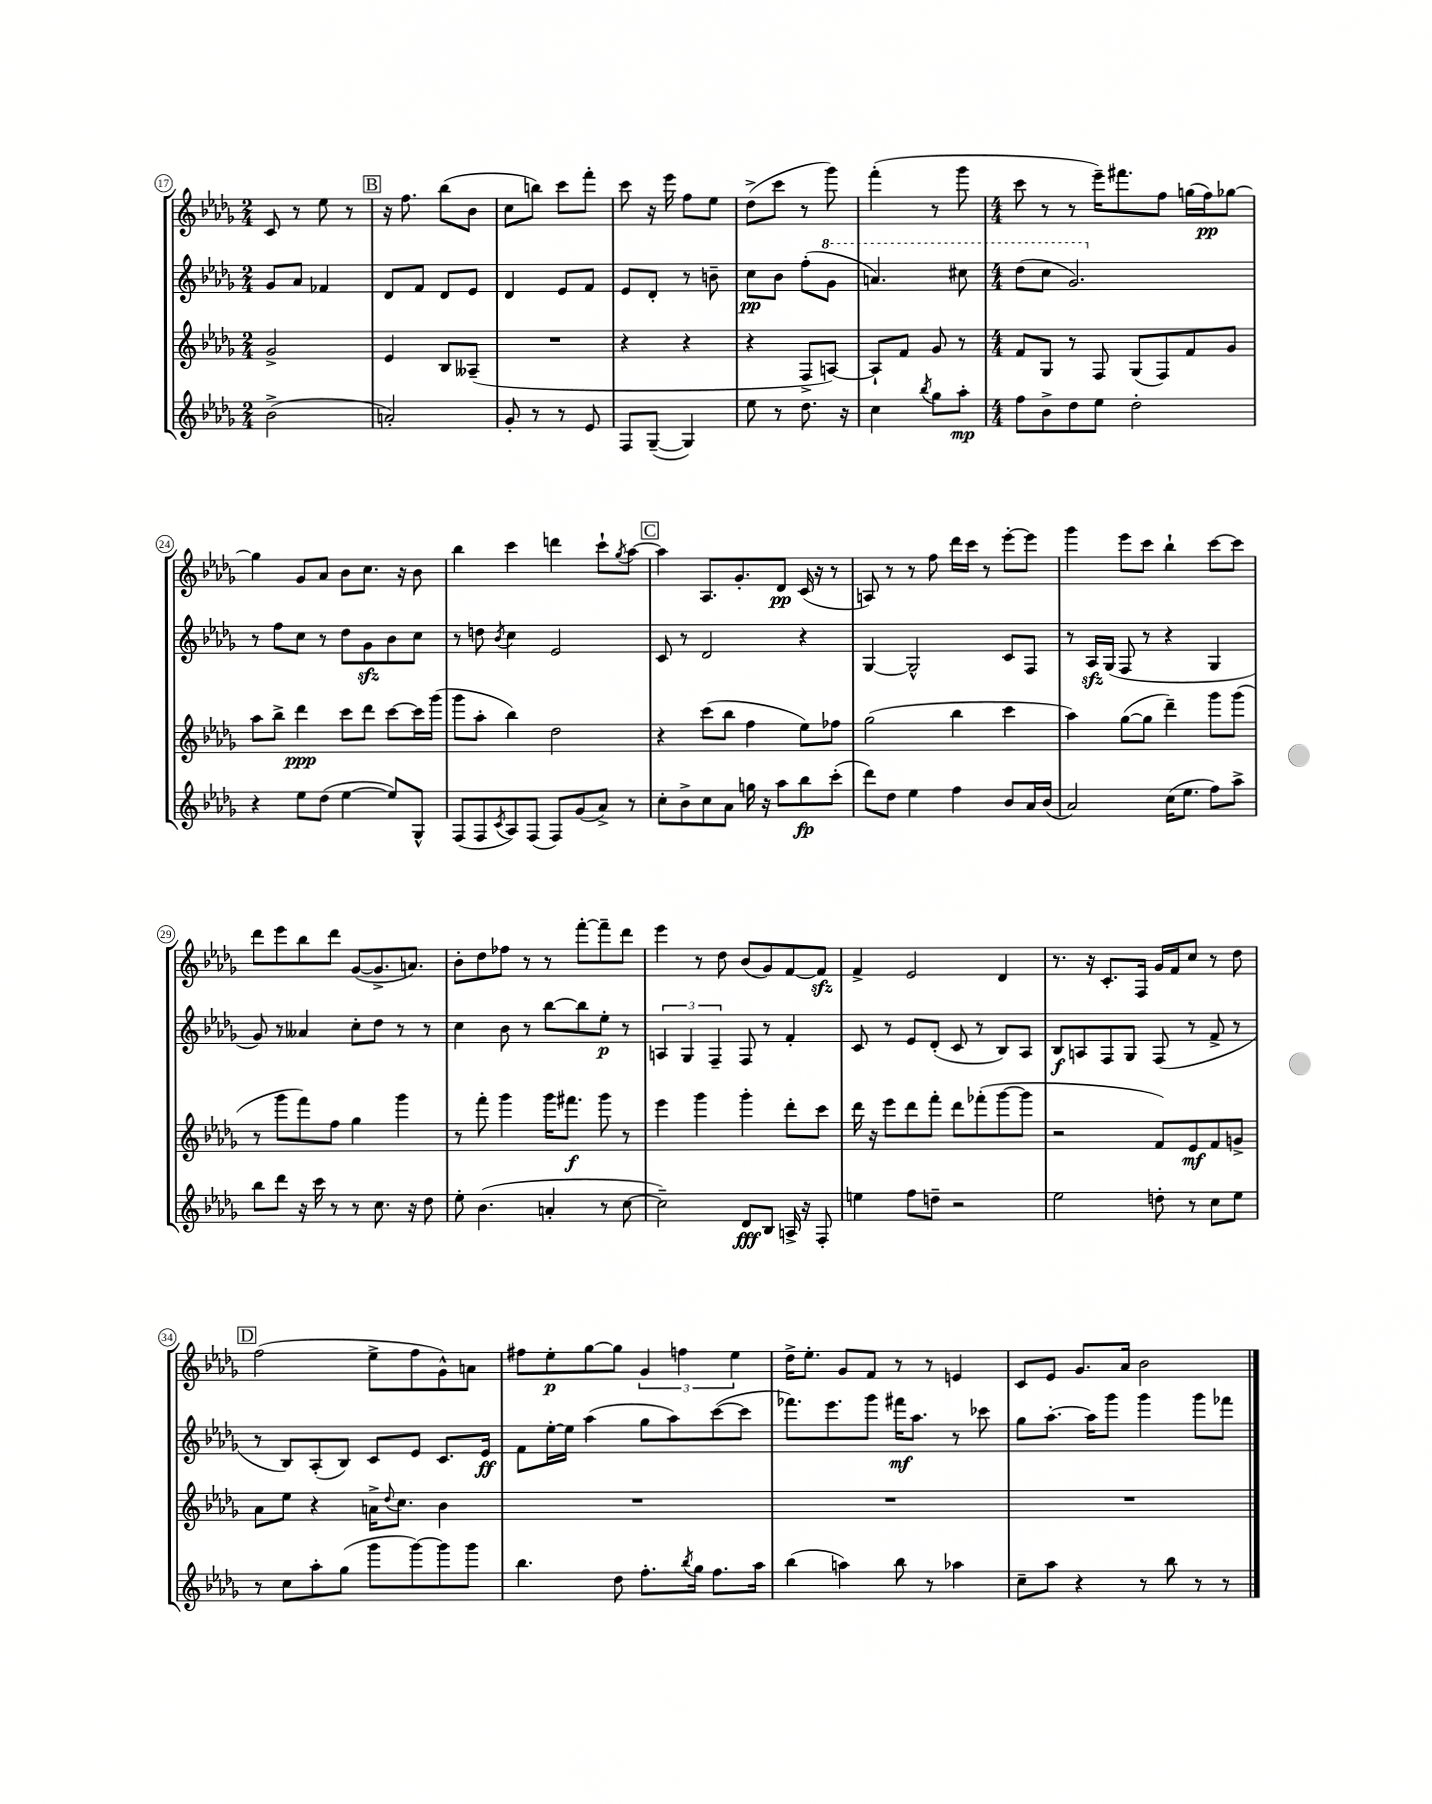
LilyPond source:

<<
\new StaffGroup <<
\new Staff = "s0" {
    \clef treble \key des \major \numericTimeSignature \time 2/4
    c'8 r8 ees''8 r8 |
    \mark \markup { \box "B" } r16 f''8. bes''8( bes'8 |
    c''8 b''8) c'''8 f'''8-. |
    c'''8 r16 ees'''16 f''8 ees''8 |
    des''8->( c'''8 r8 ges'''8) |
    f'''4-.( r8 ges'''8 |
    \numericTimeSignature \time 4/4 c'''8 r8 r8 ees'''16--) fis'''8. f''8 g''16( f''16\pp) ges''8~ |
    ges''4 ges'8 aes'8 bes'8 c''8. r16 bes'8 |
    bes''4 c'''4 d'''4 c'''8-! \acciaccatura { ges''8 } aes''8~ |
    \mark \markup { \box "C" } aes''4 aes8. ges'8.-. des'8\pp c'16( r16 r8 |
    a8) r8 r8 f''8 des'''16 c'''16 r8 ees'''8~-. ees'''8 |
    ges'''4 ees'''8 c'''8 bes''4-! c'''8~ c'''8 |
    des'''8 ees'''8 bes''8 des'''8 ges'8~( ges'8.-> a'8.) |
    bes'8-. des''8 fes''8 r8 r8 f'''8~-. f'''8-- des'''8 |
    ees'''4 r8 des''8 bes'8( ges'8) f'8~ f'8\sfz |
    f'4-> ees'2 des'4 |
    r8. r16 c'8.-. f16 ges'16 f'16 c''8 r8 des''8 |
    \mark \markup { \box "D" } f''2( ees''8-> f''8 ges'8-^) a'8 |
    fis''8 ees''8-.\p ges''8~ ges''8 \tuplet 3/2 { ges'4 f''4 ees''4 } |
    des''16-> ees''8.-. ges'8 f'8 r8 r8 e'4 |
    c'8 ees'8 ges'8. aes'16 bes'2 \bar "|." |
}
\new Staff = "s1" {
    \clef treble \key des \major \numericTimeSignature \time 2/4
    ges'8 aes'8 fes'4 |
    \mark \markup { \box "B" } des'8 f'8 des'8 ees'8 |
    des'4 ees'8 f'8 |
    ees'8 des'8-. r8 b'8-- |
    c''8\pp bes'8 f''8-.( \ottava #1 ges''8 |
    a''4.) cis'''8 |
    \numericTimeSignature \time 4/4 des'''8( c'''8 ges''2.) \ottava #0 |
    r8 f''8 c''8 r8 des''8 ges'8\sfz bes'8 c''8 |
    r8 d''8 \acciaccatura { bes'8 } c''4 ees'2 |
    \mark \markup { \box "C" } c'8 r8 des'2 r4 |
    ges4~ ges2-^ c'8 f8 |
    r8 aes16\sfz ges16( f8 r8 r4 ges4 |
    ges'8) r8 aeses'4 c''8-. des''8 r8 r8 |
    c''4 bes'8 r8 bes''8~ bes''8 ees''8-.\p r8 |
    \tuplet 3/2 { a4 ges4 f4-- } f8 r8 f'4-. |
    c'8 r8 ees'8 des'8-.( c'8 r8 bes8) aes8 |
    bes8\f a8 f8 ges8 f8( r8 f'8-> r8 |
    \mark \markup { \box "D" } r8 bes8) aes8-.( bes8) c'8 ees'8 c'8. ees'16\ff |
    f'8 ees''16~-. ees''16 aes''4( ges''8 aes''8) c'''8~( c'''8 |
    fes'''8.) ees'''8. ges'''8 fis'''16\mf aes''8. r8 ces'''8 |
    ges''8 aes''8.~-. aes''16 ges'''8 ges'''4 ges'''8 fes'''8 \bar "|." |
}
\new Staff = "s2" {
    \clef treble \key des \major \numericTimeSignature \time 2/4
    ges'2-> |
    \mark \markup { \box "B" } ees'4 bes8 aeses8--( |
    R2 |
    r4 r4 |
    r4 f8-> a8~) |
    a8-! f'8 ges'8 r8 |
    \numericTimeSignature \time 4/4 f'8 ges8 r8 f8 ges8( f8) f'8 ges'8 |
    aes''8 bes''8-> des'''4\ppp c'''8 des'''8 c'''8~ c'''16 ges'''16( |
    ges'''8 aes''8-. bes''4) des''2 |
    \mark \markup { \box "C" } r4 c'''8( bes''8 f''4 ees''8) fes''8 |
    ges''2( bes''4 c'''4 |
    aes''4) ges''8~( ges''8 des'''4--) ges'''8 ges'''8( |
    r8 ges'''8 f'''8) f''8 ges''4 ges'''4 |
    r8 f'''8-. ges'''4 ges'''16 fis'''8.\f ges'''8 r8 |
    ees'''4 ges'''4 ges'''4-. des'''8-. c'''8 |
    des'''16 r16 ees'''8 des'''8 f'''8-. des'''8 fes'''8-.( ges'''8~ ges'''8 |
    r2 f'8) ees'8\mf f'8 g'8-> |
    \mark \markup { \box "D" } aes'8 ees''8 r4 a'16-> \appoggiatura { des''8 } c''8. bes'4 |
    R1 |
    R1 |
    R1 \bar "|." |
}
\new Staff = "s3" {
    \clef treble \key des \major \numericTimeSignature \time 2/4
    bes'2->( |
    \mark \markup { \box "B" } a'2-.) |
    ges'8-. r8 r8 ees'8 |
    f8 ges8~--( ges4) |
    ees''8 r8 des''8. r16 |
    c''4 \acciaccatura { bes''8 } ges''8 aes''8-.\mp |
    \numericTimeSignature \time 4/4 f''8 bes'8-> des''8 ees''8 des''2-. |
    r4 ees''8 des''8( ees''4~ ees''8) ges8-^ |
    f8( f8 \acciaccatura { c'8 } aes8) f8( f8) ges'8( aes'8->) r8 |
    \mark \markup { \box "C" } c''8-. bes'8-> c''8 aes'8 g''16 r16 aes''8 bes''8\fp c'''8-.( |
    des'''8) des''8 ees''4 f''4 bes'8 aes'16 bes'16( |
    aes'2) c''16( ees''8. f''8) aes''8-> |
    bes''8 des'''8 r16 c'''16 r8 r8 c''8. r16 des''8 |
    ees''8-. bes'4.( a'4-. r8 c''8~ |
    c''2--) des'8\fff bes8 a16-> r16 f8-. |
    e''4 f''8 d''8-- r2 |
    ees''2 d''8-. r8 c''8 ees''8 |
    \mark \markup { \box "D" } r8 c''8 aes''8-. ges''8( ges'''8 ges'''8~) ges'''8 ges'''8 |
    bes''4. des''8 f''8.-. \acciaccatura { bes''8 } ges''16 f''8. aes''16 |
    bes''4( a''4) bes''8 r8 aes''4 |
    c''8-- aes''8 r4 r8 bes''8 r8 r8 \bar "|." |
}
>>
>>
\layout { \context { \Score currentBarNumber = #17 \override BarNumber.stencil = #(make-stencil-circler 0.1 0.3 ly:text-interface::print) } }
